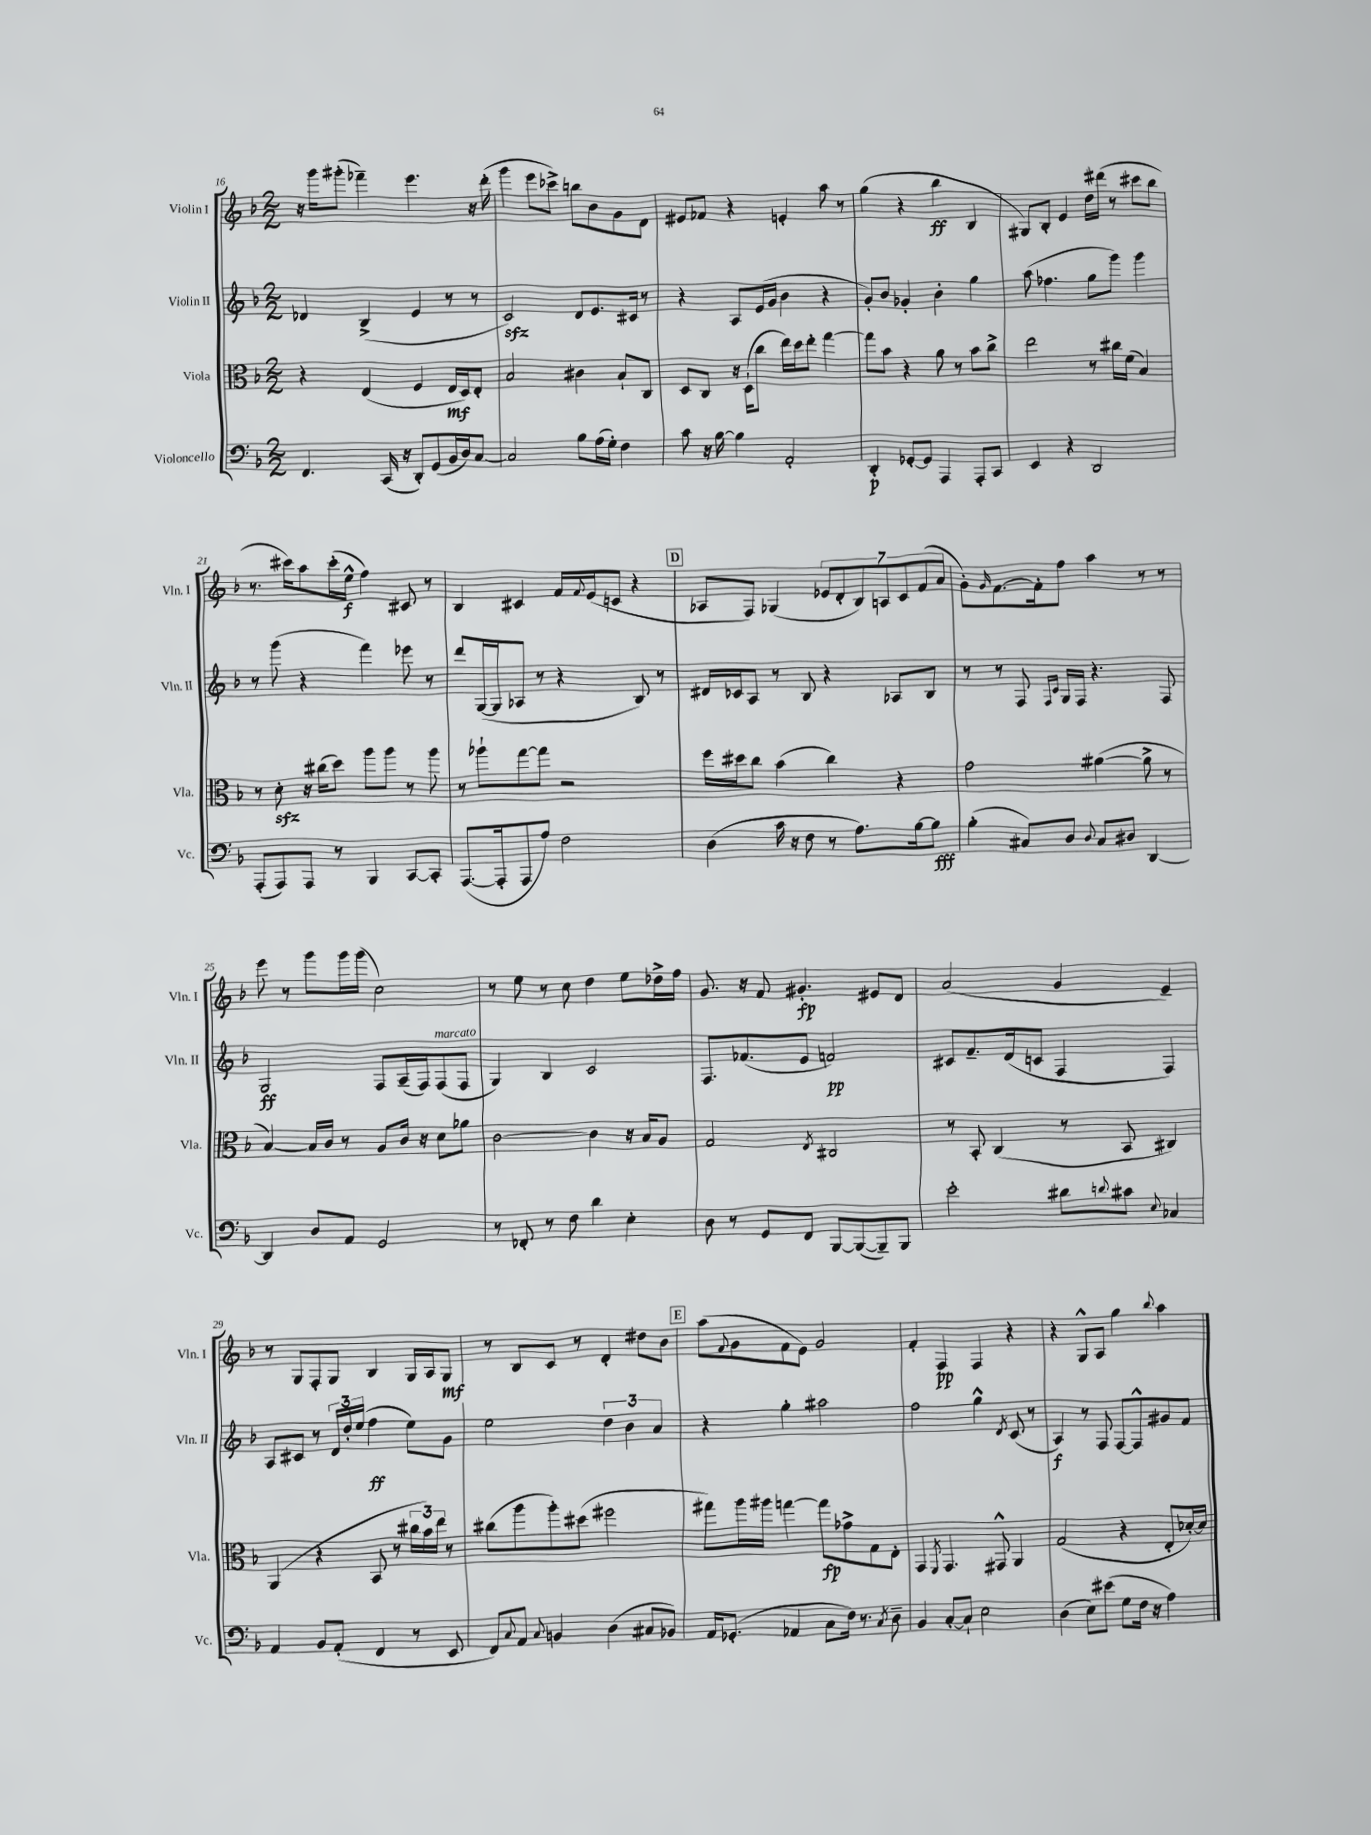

**kern	**kern	**kern	**kern
*staff4	*staff3	*staff2	*staff1
*clefF4	*clefC3	*clefG2	*clefG2
*k[b-]	*k[b-]	*k[b-]	*k[b-]
*M2/2	*M2/2	*M2/2	*M2/2
4.FF	4r	4d-	16r
.	.	.	16ggg
.	.	.	(8ggg#'
.	(4E	(4B-^	4fff-~)
(16CC	.	.	.
16r	.	.	.
8DD')	4F	4e	4.eee
(8GG	.	.	.
16BB-	16E	8r	.
16D)	16D)	.	.
[8C	8E'	8r	16r
.	.	.	(16ddd'
=	=	=	=
2C]	2B-	2c)	4ggg
.	.	.	8eee
.	.	.	8ccc-^)
8B-	4c#	8d	8bb
(16A	.	8.e	8b-
16G')	.	.	.
4F	8B-`	.	8g
.	.	16c#	.
.	8C	8r	8d
=	=	=	=
8c	8D	4r	8e#
16r	8C	.	8f-
[16B-	.	.	.
4B-]	16r	8A	4r
.	(16D`	.	.
.	8cc	(16e	.
.	.	16g	.
2AA'	16ee)	4b-	4e'
.	16dd	.	.
.	8ee'	.	.
.	[4gg	4r	8aa
.	.	.	8r
=	=	=	=
4DD'	8gg]	8g')	(4gg
.	8b-	8b-	.
[8GG-'	4r	4g-'	4r
8GG-]	.	.	.
4AAA	8a	4b-'	4bb-
.	8r	.	.
8AAA'	8b-	4gg	4B-
8CC	8cc^	.	.
=	=	=	=
4EE	2ee	(8aa	8G#)
.	.	4.ff-	8B-'
4r	.	.	4e
2DD	8r	8gg	16dd
.	.	.	(16ddd#
.	16cc#	8ggg)	8r
.	(16f	.	.
.	4B-)	4ggg	8ccc#
.	.	.	8bb-
=	=	=	=
(8AAA'	8r	8r	8.r
8AAA)	8d'	(8ggg	.
.	.	.	16ccc#)
8AAA	16r	4r	8aa
.	(16cc#	.	.
8r	8dd)	.	(16ccc#'
.	.	.	16ee^^
4BBB-	8aa	4fff)	4ff)
.	8aa	.	.
[8CC	8r	8eee-	8c#
8CC']	8aa	8r	8r
=	=	=	=
([8.AAA	8r	8ddd	4B-
.	8aa-`	([16G	.
16AAA']	.	16G]	.
8AAA	[8gg	8A-	4c#
8A)	8gg]	8r	.
2F	2r	4r	16f
.	.	.	8qqf
.	.	.	(16e
.	.	.	8c
.	.	8B-)	4r
.	.	8r	.
=	=	=	=
(4D	16ff	16d#	8A-
.	16dd#	16c-	.
.	8cc	8A	8F)
16c	(4b-	8r	(4G-
16r	.	.	.
8F	.	8B-	.
8r	4cc)	4r	14e-
.	.	.	14d'
8.A)	.	.	.
.	.	.	14B-)
.	.	.	14A
.	4r	8A-	.
.	.	.	14c
[16B-	.	.	.
.	.	.	(14f
8B-]	.	8B-	.
.	.	.	14a
=	=	=	=
(4B-'	2g	8r	8g')
.	.	.	16qqg
.	.	8r	[8.f
8C#)	.	8F	.
.	.	.	16f']
.	.	16qqF	.
.	.	16qqc	.
8D	.	16G	8ff
.	.	16F	.
8qqD	.	.	.
8C#	([4a#	4.r	4aa
8D#	.	.	.
[4DD	8a#^]	.	8r
.	8r	8F	8r
=	=	=	=
4DD]	[4B-)	2G	8eee
.	.	.	8r
8D	16B-]	.	8ggg
.	16c	.	.
8AA	8r	.	16ggg
.	.	.	(16ggg
2GG	8A	8F	2cc)
.	16c	(16A~	.
.	16r	16F)	.
.	8d	(8F	.
.	8a-	8F	.
=	=	=	=
8r	[2c	4G)	8r
8FF-'	.	.	8ee
8r	.	4B-	8r
8F	.	.	8cc
4d	4c]	2c	4dd
4E'	16r	.	8ee
.	16B-	.	.
.	8A	.	16dd-^
.	.	.	16ff
=	=	=	=
8D	2G	8.F	8.g
8r	.	.	.
.	.	(8.f-	16r
8GG	.	.	8f
8FF	.	8e	4.g#'
.	8qE	.	.
[8BBB-	2C#	2f)	.
(8BBB-_	.	.	.
8BBB-~])	.	.	8e#
8BBB-	.	.	8d
=	=	=	=
2e'	8r	8c#	(2a
.	8BB-'	8.f~	.
.	(4C	.	.
.	.	(16d	.
.	.	8c	.
8d#	8r	4F	4g
8qqd	.	.	.
8c#	8BB-	.	.
8qqE	.	.	.
4C-	4C#)	4F)	4e~)
=	=	=	=
4AA	(4AA	8A	8r
.	.	8c#	8G
8BB-	4r	8r	8F'
(8AA'	.	24d	8G
.	.	24dd'	.
.	.	(24ee	.
4FF	8BB-	4ff	4B-
.	8r	.	.
8r	24cc#	8ee)	16G
.	24b-)	.	.
.	.	.	16A
.	24ee	.	.
8EE	8r	8g	8G
=	=	=	=
8FF)	(8cc#	2ee	8r
8qqC	.	.	.
8AA	8aa	.	8B-
8qqC	.	.	.
4BB	8aa')	.	8c
.	(8dd#	.	8r
(4D	2ff#	6dd	4d'
.	.	6b-	.
8C#	.	.	8dd#
.	.	6a	.
8BB-)	.	.	8b-
=	=	=	=
16AA	8gg#)	4r	(8aa
(8.GG-'	.	.	.
.	.	.	8qqf
.	16aa	.	8g
.	16aa#	.	.
4AA-	[4gg	4gg'	8f
.	.	.	8e)
8C	8gg]	2aa#	2g
16F)	8g-^	.	.
8.r	.	.	.
.	8G	.	.
8qC	.	.	.
8D~	8E'	.	.
=	=	=	=
4BB-	4GG	2ff	4f'
.	8qFF	.	.
[8C'	4.GG	.	4F
8C`]	.	.	.
2E	.	4gg^^	4F
.	8GG#^^	.	.
.	.	8qd	.
.	4AA	(8c	4r
.	.	8r	.
=	=	=	=
(4D	(2G	4A)	4r
8E)	.	8r	8G^^
(8e#	.	8F	8A
8G	4r	[8F	4gg
16F	.	8F^^]	.
16r	.	.	.
.	.	.	8qqbb-
4A)	8E'	8g#	4aa
.	[16d-')	8f	.
.	16d-]	.	.
==	==	==	==
*-	*-	*-	*-
